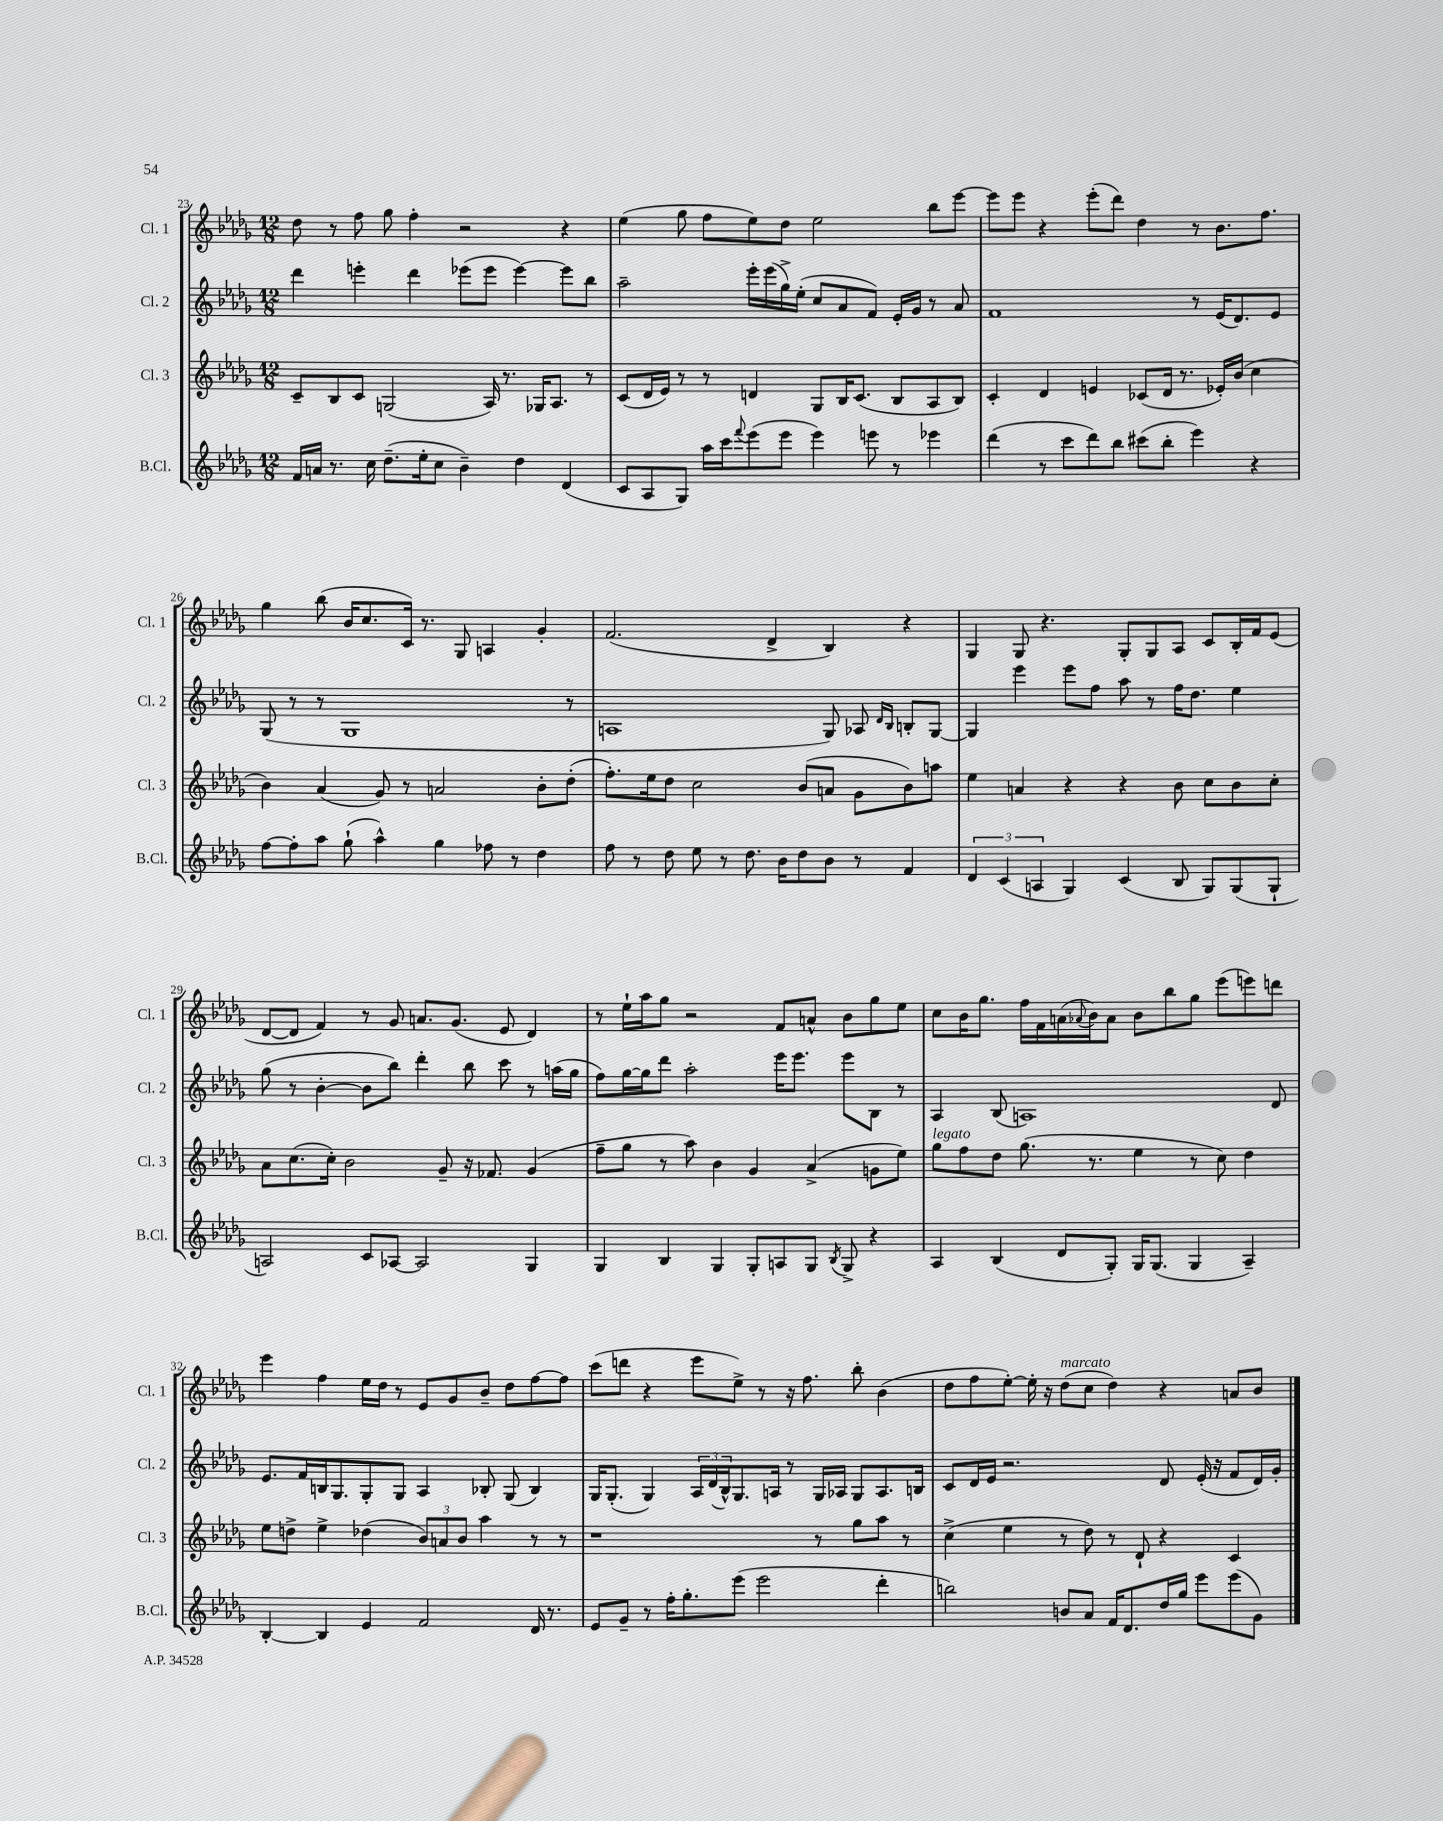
<<
\new StaffGroup <<
\new Staff = "s0" \with { instrumentName = "Cl. 1" shortInstrumentName = "Cl. 1" } {
    \clef treble \key des \major \numericTimeSignature \time 12/8
    des''8 r8 f''8 ges''8 f''4-. r2 r4 |
    ees''4( ges''8 f''8 ees''8) des''8 ees''2 bes''8 ees'''8~ |
    ees'''8 ees'''8 r4 ees'''8-.( des'''8) des''4 r8 bes'8. f''8. |
    ges''4 bes''8( bes'16 c''8. c'16) r8. ges8 a4 ges'4-. |
    f'2.( des'4-> bes4) r4 |
    ges4 ges8 r4. ges8-. ges8 aes8 c'8 bes16-. f'16 ees'8( |
    des'8~ des'8 f'4) r8 ges'8 a'8. ges'8.( ees'8 des'4) |
    r8 ees''16-! aes''16 ges''8 r2 f'8 a'8-^ bes'8 ges''8 ees''8 |
    c''8 bes'16 ges''8. f''16 f'16 a'16( \appoggiatura { aes'8 } bes'16) aes'8 bes'8 bes''8 ges''8 ees'''8( e'''8) d'''8 |
    ees'''4 f''4 ees''16 des''16 r8 ees'8 ges'8 bes'8-- des''8 f''8~ f''8 |
    c'''8( d'''8 r4 ees'''8 ees''8->) r8 r16 f''8. bes''8-. bes'4( |
    des''8 f''8 ees''8~-.) ees''16-. r16 des''8^\markup { \italic "marcato" }( c''8 des''4) r4 a'8 bes'8 \bar "|." |
}
\new Staff = "s1" \with { instrumentName = "Cl. 2" shortInstrumentName = "Cl. 2" } {
    \clef treble \key des \major \numericTimeSignature \time 12/8
    des'''4 e'''4-. des'''4 ees'''8( ees'''8 ees'''4~) ees'''8 bes''8 |
    aes''2-- ees'''16-. ees'''16( ges''16->) ees''16-.( c''8 aes'8 f'8) ees'16-. ges'16 r8 aes'8 |
    f'1 r8 ees'16( des'8.) ees'8 |
    ges8( r8 r8 ges1 r8 |
    a1 ges8) aes8 \grace { des'16 bes16 } b8-. ges8~ |
    ges4 ees'''4 ees'''8 f''8 aes''8 r8 f''16 des''8. ees''4 |
    ges''8( r8 bes'4~-. bes'8 bes''8) des'''4-. bes''8 c'''8 r8 a''16( ges''16 |
    f''8) ges''16~ ges''16 des'''8 aes''2-. ees'''16 ees'''8. ees'''8 bes8 r8 |
    aes4 bes8( a1) des'8 |
    ees'8. f'16 b16 ges8. ges8-. ges8 aes4 bes8-. ges8( bes4) |
    ges16 ges8.-.( ges4) \tuplet 3/2 { aes16 des'16( bes16-^) } ges8. a16 r8 ges16 aes16 ges8 aes8. b16 |
    c'8 des'16 ees'16 r2. des'8 ees'16-.( r16 f'8 des'16) ges'16-. \bar "|." |
}
\new Staff = "s2" \with { instrumentName = "Cl. 3" shortInstrumentName = "Cl. 3" } {
    \clef treble \key des \major \numericTimeSignature \time 12/8
    c'8-- bes8 c'8 g2( aes16) r8. ges16 aes8. r8 |
    c'8( des'16 ees'16) r8 r8 d'4 ges8 bes16 c'8.( bes8 aes8 bes8) |
    c'4-. des'4 e'4 ces'8( des'16 r8. ees'16-.) bes'16( c''4 |
    bes'4) aes'4( ges'8) r8 a'2 bes'8-. des''8-.( |
    f''8.-.) ees''16 des''8 c''2 bes'8( a'8 ges'8 bes'8) a''8 |
    ees''4 a'4 r4 r4 bes'8 c''8 bes'8 c''8-. |
    aes'8 c''8.( c''16-.) bes'2 ges'8-- r16 fes'8. ges'4( |
    f''8-- ges''8 r8 aes''8) bes'4 ges'4 aes'4->( g'8 ees''8) |
    ges''8^\markup { \italic "legato" } f''8 des''8 ges''8.( r8. ees''4 r8 c''8) des''4 |
    ees''8 d''8-> ees''4-> des''4( \tuplet 3/2 { bes'8) a'8 bes'8 } aes''4 r8 r8 |
    r1 r8 ges''8 aes''8 r8 |
    c''4->( ees''4 r8 des''8) r8 des'8-! r4 c'4 \bar "|." |
}
\new Staff = "s3" \with { instrumentName = "B.Cl." shortInstrumentName = "B.Cl." } {
    \clef treble \key des \major \numericTimeSignature \time 12/8
    f'16 a'16 r8. c''16 des''8.--( ees''16-. c''8 bes'4--) des''4 des'4( |
    c'8 aes8 ges8) aes''16 c'''16 \appoggiatura { f'''8 } ees'''8( ees'''8 ees'''4) e'''8 r8 ees'''4 |
    des'''4( r8 c'''8 des'''8) bes''8 cis'''8( bes''8-. ees'''4) r4 |
    f''8~ f''8-. aes''8 ges''8-!( aes''4-^) ges''4 fes''8 r8 des''4 |
    f''8 r8 des''8 ees''8 r8 des''8. bes'16 des''8 bes'8 r8 f'4 |
    \tuplet 3/2 { des'4 c'4( a4 } ges4) c'4( bes8 ges8) ges8( ges8-! |
    a2) c'8 aes8~ aes2 ges4 |
    ges4 bes4 ges4 ges8-. a8 ges8 \acciaccatura { bes8 } ges8-> r4 |
    aes4 bes4( des'8 ges8-.) ges16 ges8.( ges4 aes4--) |
    bes4~-. bes4 ees'4 f'2 des'16 r8. |
    ees'8 ges'8-- r8 f''16-. ges''8.-. ees'''8( ees'''2 des'''4-. |
    b''2) b'8 aes'8 f'16 des'8. des''16 ges''16 ees'''8 ees'''8( ges'8) \bar "|." |
}
>>
>>
\layout { \context { \Score currentBarNumber = #23 } }
